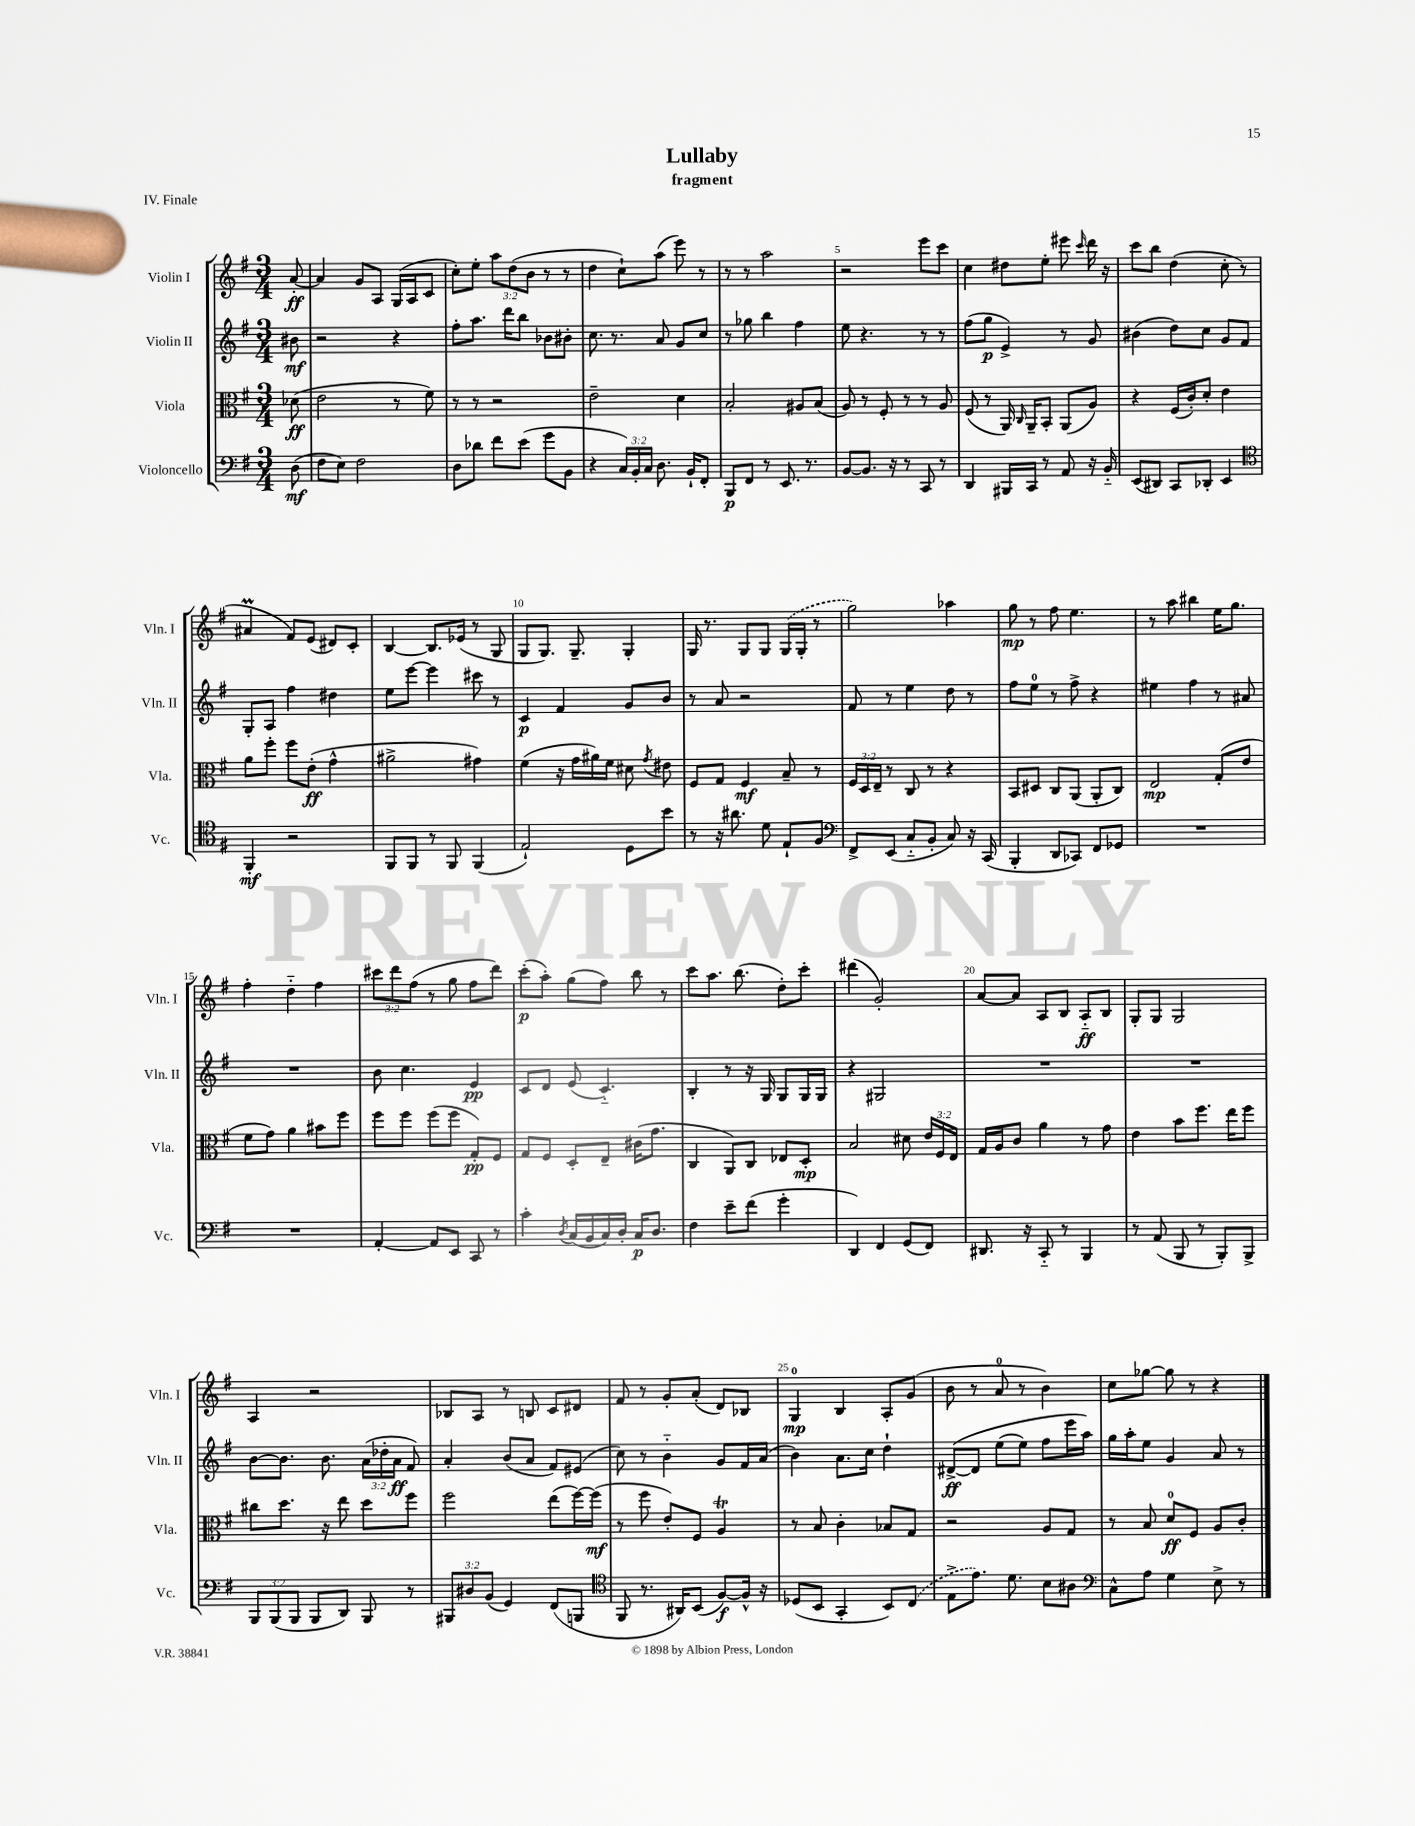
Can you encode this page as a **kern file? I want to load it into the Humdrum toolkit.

**kern	**dynam	**kern	**dynam	**kern	**dynam	**kern	**dynam
*part4	*part4	*part3	*part3	*part2	*part2	*part1	*part1
*staff4	*staff4	*staff3	*staff3	*staff2	*staff2	*staff1	*staff1
*I"Violoncello	*	*I"Viola	*	*I"Violin II	*	*I"Violin I	*
*I'Vc.	*	*I'Vla.	*	*I'Vln. II	*	*I'Vln. I	*
*clefF4	*	*clefC3	*	*clefG2	*	*clefG2	*
*k[f#]	*	*k[f#]	*	*k[f#]	*	*k[f#]	*
*M3/4	*	*M3/4	*	*M3/4	*	*M3/4	*
=	=	=	=	=	=	=	=
(8D\	mf	(8d-X\	ff	8b#X\	mf	[8a'/	ff
=1	=1	=1	=1	=1	=1	=1	=1
8F#\L	.	2e\	.	2r	.	4a/]	.
8E\J)	.	.	.	.	.	.	.
2F#\	.	.	.	.	.	8g/L	.
.	.	.	.	.	.	8A/J	.
.	.	8r	.	4r	.	(16G/LL	.
.	.	.	.	.	.	16A/J	.
.	.	8f#\)	.	.	.	8c/J	.
=2	=2	=2	=2	=2	=2	=2	=2
8D\L	.	8r	.	8ff#'\L	.	8cc'\L)	.
8d-X\J	.	8r	.	8.aa\J	.	8ee'\J	.
8f#\L	.	2r	.	.	.	12aa\L	.
.	.	.	.	16ddd\KL	.	.	.
.	.	.	.	.	.	(12dd\	.
(8e\J	.	.	.	8bb\J	.	.	.
.	.	.	.	.	.	12b\J	.
8g\L	.	.	.	8b-X\L	.	8r	.
8BB\J	.	.	.	8b#X'\J	.	8r	.
=3	=3	=3	=3	=3	=3	=3	=3
4r	.	2e~\	.	8.cc\	.	4dd\	.
.	.	.	.	8.r	.	.	.
24C/LL)	.	.	.	.	.	8cc`\L)	.
24BB'/	.	.	.	.	.	.	.
24C/JJ	.	.	.	.	.	.	.
8.D\	.	.	.	8a/	.	(8aa\J	.
.	.	4d\	.	8g/L	.	8eee\)	.
16BB`/KL	.	.	.	.	.	.	.
8FF#'/J	.	.	.	8cc/J	.	8r	.
=4	=4	=4	=4	=4	=4	=4	=4
8BBB/L	p	2B'/	.	8r	.	8r	.
8FF#/J	.	.	.	8gg-X\	.	8r	.
8r	.	.	.	4bb\	.	2aa\	.
8.EE/	.	.	.	.	.	.	.
.	.	8A#X/L	.	4ff#\	.	.	.
8.r	.	.	.	.	.	.	.
.	.	(8B/J	.	.	.	.	.
=5	=5	=5	=5	=5	=5	=5	=5
[8BB/L	.	8A/)	.	8ee\	.	2r	.
8.BB/J]	.	8r	.	4.r	.	.	.
.	.	8F#'/	.	.	.	.	.
16r	.	.	.	.	.	.	.
8r	.	8r	.	.	.	.	.
8CC/	.	8r	.	8r	.	8eee\L	.
8r	.	8A/	.	8r	.	8ccc\J	.
=6	=6	=6	=6	=6	=6	=6	=6
4DD/	.	(8F#/	.	(8ff#\L	.	4cc\	.
.	.	8r	.	8gg\J	p	.	.
16BBB#X/LL	.	16AA/)	.	4e^/)	.	8dd#X\L	.
.	.	16qqC/	.	.	.	.	.
16CC/JJ	.	16AA~/KL	.	.	.	.	.
8r	.	8BB'/J	.	.	.	8ee'\J	.
8AA/	.	(8AA/L	.	8r	.	8eee#X\	.
.	.	.	.	.	.	16qqccc/	.
16r	.	8A/J)	.	8g/	.	16ddd\	.
16BB/	.	.	.	.	.	16r	.
=7	=7	=7	=7	=7	=7	=7	=7
(8EE/L	.	4r	.	(4b#X\	.	8ccc\L	.
8DD#X/J)	.	.	.	.	.	8bb\J	.
8CC/L	.	(16F#/LL	.	8dd\L)	.	(4dd\	.
.	.	16c'/J)	.	.	.	.	.
8DD-X'/J	.	8d'/J	.	8cc\J	.	.	.
4EE/	.	4e\	.	8g/L	.	8cc'\	.
.	.	.	.	8f#/J	.	8r	.
!!LO:LB:g=z
=8	=8	=8	=8	=8	=8	=8	=8
*clefC4	*	*	*	*	*	*	*
4FF#'/	mf	8a\L	.	8G'/L	.	4a#Xm/	.
.	.	8ff#'\J	.	8A/J	.	.	.
2r	.	8ff#\L	.	4ff#\	.	8f#/L)	.
.	.	(8e'\J	ff	.	.	(8e/J	.
.	.	4g^^\	.	4dd#X\	.	8d#X/L)	.
.	.	.	.	.	.	8c'/J	.
=9	=9	=9	=9	=9	=9	=9	=9
8FF#/L	.	2a#X^\	.	8ee\L	.	[4B/	.
8FF#/J	.	.	.	[8eee\J	.	.	.
8r	.	.	.	4eee\]	.	8.B/L]	.
8FF#/	.	.	.	.	.	.	.
.	.	.	.	.	.	(16e-X/Jk	.
(4FF#/	.	4g#X\)	.	8ccc#X\	.	8r	.
.	.	.	.	8r	.	8G/	.
=10	=10	=10	=10	=10	=10	=10	=10
2E`/)	.	(4f#\	.	4c/	p	8G/L	.
.	.	.	.	.	.	8.G/J)	.
.	.	16r	.	4f#/	.	.	.
.	.	16g\LL	.	.	.	8.G~/	.
.	.	16a#X\)	.	.	.	.	.
.	.	16f#\JJ	.	.	.	.	.
8D\L	.	8d#X\	.	8g/L	.	4G'/	.
.	.	8qg/	.	.	.	.	.
8b\J	.	8e#X\	.	8b/J	.	.	.
=11	=11	=11	=11	=11	=11	=11	=11
8r	.	8F#/L	.	8r	.	16G/	.
.	.	.	.	.	.	8.r	.
16r	.	8G/J	.	8a/	.	.	.
8.a#X\	.	.	.	.	.	.	.
.	.	4F#/	mf	2r	.	8G/L	.
8d\	.	.	.	.	.	8G/J	.
8E`/L	.	8B~/	.	.	.	(16G/LL	.
.	.	.	.	.	.	16G'/JJ	.
8F#/J	.	8r	.	.	.	8r	.
=12	=12	=12	=12	=12	=12	=12	=12
*clefF4	*	*	*	*	*	*	*
8FF#^/L	.	24F#/LL	.	8f#/	.	2gg\)	.
.	.	24D/	.	.	.	.	.
.	.	24E~/JJ	.	.	.	.	.
(8EE/J	.	8r	.	8r	.	.	.
8C/L	.	8C/	.	4ee\	.	.	.
8BB'/J	.	8r	.	.	.	.	.
8C/)	.	4r	.	8dd\	.	4aa-X\	.
16r	.	.	.	8r	.	.	.
(16CC/	.	.	.	.	.	.	.
=13	=13	=13	=13	=13	=13	=13	=13
4BBB'/	.	8BB/L	.	8ff#\L	.	8gg\	mp
.	.	8D#X/J	.	8ee\J	.	8r	.
8DD/L	.	8C/L	.	8r	.	8ff#\	.
8CC-X/J)	.	(8AA/J	.	8ff#^\	.	4.ee\	.
8FF#/L	.	8AA'/L	.	4r	.	.	.
8GG-X/J	.	8C/J)	.	.	.	.	.
=14	=14	=14	=14	=14	=14	=14	=14
2.r	.	2E/	mp	4ee#X\	.	8r	.
.	.	.	.	.	.	8aa\	.
.	.	.	.	4ff#\	.	4bb#X\	.
.	.	(8G'/L	.	8r	.	16ee\KL	.
.	.	.	.	.	.	8.gg\J	.
.	.	8e/J	.	8a#X/	.	.	.
!!LO:LB:g=z
=15	=15	=15	=15	=15	=15	=15	=15
2.r	.	8f#\L	.	2.r	.	4ff#'\	.
.	.	8g\J)	.	.	.	.	.
.	.	4a\	.	.	.	4dd\	.
.	.	8b#X\L	.	.	.	4ff#\	.
.	.	8ff#\J	.	.	.	.	.
=16	=16	=16	=16	=16	=16	=16	=16
[4AA'/	.	8ff#\L	.	8b\	.	12ccc#X\L	.
.	.	.	.	.	.	12ddd\	.
.	.	8ff#\J	.	4.cc\	.	.	.
.	.	.	.	.	.	(12ff#\J	.
8AA/L]	.	(8ff#\L	.	.	.	8r	.
8EE/J	.	8ff#\J	.	.	.	8gg\	.
8CC/	.	8G'/L)	pp	4e/	pp	8ff#\L	.
8r	.	8F#/J	.	.	.	8ddd\J)	.
=17	=17	=17	=17	=17	=17	=17	=17
4c'\	.	8G/L	.	8c/L	.	(8ccc'\L	p
.	.	8F#/J	.	8d/J	.	8aa'\J)	.
8qD/	.	.	.	.	.	.	.
(16C/LL	.	8D'/L	.	(8e/	.	(8gg\L	.
16BB/	.	.	.	.	.	.	.
16C/)	.	8E~/J	.	4.c/)	.	8ff#\J)	.
16D'/JJ	.	.	.	.	.	.	.
16C/KL	p	(16c#X\KL	.	.	.	8bb\	.
8.D/J	.	8.g\J	.	.	.	.	.
.	.	.	.	.	.	8r	.
=18	=18	=18	=18	=18	=18	=18	=18
4F#\	.	4C/	.	4B'/	.	8ccc\L	.
.	.	.	.	.	.	8.aa\J	.
8e~\L	.	8AA/L)	.	8r	.	.	.
.	.	.	.	.	.	(8.bb\	.
(8f#\J	.	8C/J	.	16r	.	.	.
.	.	.	.	16G/	.	.	.
4g'\	.	8E-X/L	.	8G/L	.	8dd'\L)	.
.	.	8D'/J	mp	16G/L	.	8ccc'\J	.
.	.	.	.	16G/JJ	.	.	.
=19	=19	=19	=19	=19	=19	=19	=19
4DD/)	.	2B/	.	4r	.	(4ddd#X\	.
4FF#/	.	.	.	2G#X/	.	2g'/)	.
(8GG/L	.	8d#X\	.	.	.	.	.
8FF#/J)	.	24e/LL	.	.	.	.	.
.	.	24F#/	.	.	.	.	.
.	.	24E/JJ	.	.	.	.	.
=20	=20	=20	=20	=20	=20	=20	=20
8.DD#X/	.	16G/LL	.	2.r	.	[8a/L	.
.	.	16A/J	.	.	.	.	.
.	.	8c/J	.	.	.	8a/J]	.
16r	.	.	.	.	.	.	.
8CC/	.	4a\	.	.	.	8A/L	.
8r	.	.	.	.	.	8B/J	.
4BBB/	.	8r	.	.	.	8A/L	ff
.	.	8g\	.	.	.	8B/J	.
=21	=21	=21	=21	=21	=21	=21	=21
8r	.	4e\	.	2.r	.	8G'/L	.
(8AA/	.	.	.	.	.	8G/J	.
8BBB/	.	8b\L	.	.	.	2G/	.
8r	.	8.ff#\J	.	.	.	.	.
8BBB'/L)	.	.	.	.	.	.	.
.	.	16ee\KL	.	.	.	.	.
8BBB^/J	.	8ff#\J	.	.	.	.	.
!!LO:LB:g=z
=22	=22	=22	=22	=22	=22	=22	=22
12BBB/L	.	8cc#X\L	.	[8b\L	.	4A/	.
(12BBB/	.	.	.	.	.	.	.
.	.	8.dd\J	.	8.b\J]	.	.	.
12BBB/J	.	.	.	.	.	.	.
8BBB/L	.	.	.	.	.	2r	.
.	.	16r	.	8.b\	.	.	.
8DD/J)	.	8ee\	.	.	.	.	.
8BBB/	.	8dd\L	.	(24a\LL	.	.	.
.	.	.	.	24dd-X'\	.	.	.
.	.	.	.	24a\JJ	ff	.	.
8r	.	8ff#\J	.	8f#/)	.	.	.
=23	=23	=23	=23	=23	=23	=23	=23
12BBB#X/L	.	2ff#\	.	4a'/	.	8B-X/L	.
12D#X/	.	.	.	.	.	.	.
.	.	.	.	.	.	8A/J	.
(12BB/J	.	.	.	.	.	.	.
4GG/)	.	.	.	(8b/L	.	8r	.
.	.	.	.	8a/J	.	8Bn/	.
(8FF#/L	.	(8ee\L	.	8f#/L)	.	8c/L	.
8BBBn/J	.	[16ff#\L)	.	(8e#X/J	.	8d#X/J	.
.	.	(16ff#\JJ]	mf	.	.	.	.
=24	=24	=24	=24	=24	=24	=24	=24
*clefC4	*	*	*	*	*	*	*
8FF#/	.	8r	.	8cc\)	.	8f#/	.
8.r	.	8ff#\	.	8r	.	8r	.
.	.	8e'/L)	.	4b\	.	8g'/L	.
16AA#X/KL)	.	.	.	.	.	.	.
(8BB/J	.	8F#/J	.	.	.	(8a'/J	.
[8F#/L)	f	4AT/	.	8g/L	.	8d/L)	.
16F#^^/Jk]	.	.	.	16f#/L	.	8B-X/J	.
16r	.	.	.	(16a/JJ	.	.	.
=25	=25	=25	=25	=25	=25	=25	=25
(8D-X/L	.	8r	.	4b\)	.	4G/	mp
8BB/J	.	8B/	.	.	.	.	.
4GG'/	.	4c'\	.	8.a\L	.	4B/	.
.	.	.	.	16cc\Jk	.	.	.
8BB/L)	.	8B-X/L	.	4dd`\	.	8A'/L	.
(8C/J	.	8G/J	.	.	.	(8g/J	.
=26	=26	=26	=26	=26	=26	=26	=26
8E^\L	.	2r	.	([8d#X^/L	ff	8b\	.
8.e\J)	.	.	.	8d#/J]	.	8r	.
.	.	.	.	(8ee\L	.	8a/	.
8.d\	.	.	.	.	.	.	.
.	.	.	.	8ee\J)	.	8r	.
8B\L	.	8A/L	.	8ff#\L	.	4b\)	.
8A#X\J	.	8G/J	.	16eee\L	.	.	.
.	.	.	.	16aa\JJ)	.	.	.
=27	=27	=27	=27	=27	=27	=27	=27
*clefF4	*	*	*	*	*	*	*
8C^^\L	.	8r	.	16gg\LL	.	8cc\L	.
.	.	.	.	16aa'\J	.	.	.
8A\J	.	8B/	.	8ee\J	.	[8gg-X\J	.
4G\	.	8d/L	ff	4g/	.	8gg-\]	.
.	.	8F#/J	.	.	.	8r	.
8E^\	.	8A/L	.	8a/	.	4r	.
8r	.	8c'/J	.	8r	.	.	.
==	==	==	==	==	==	==	==
*-	*-	*-	*-	*-	*-	*-	*-
